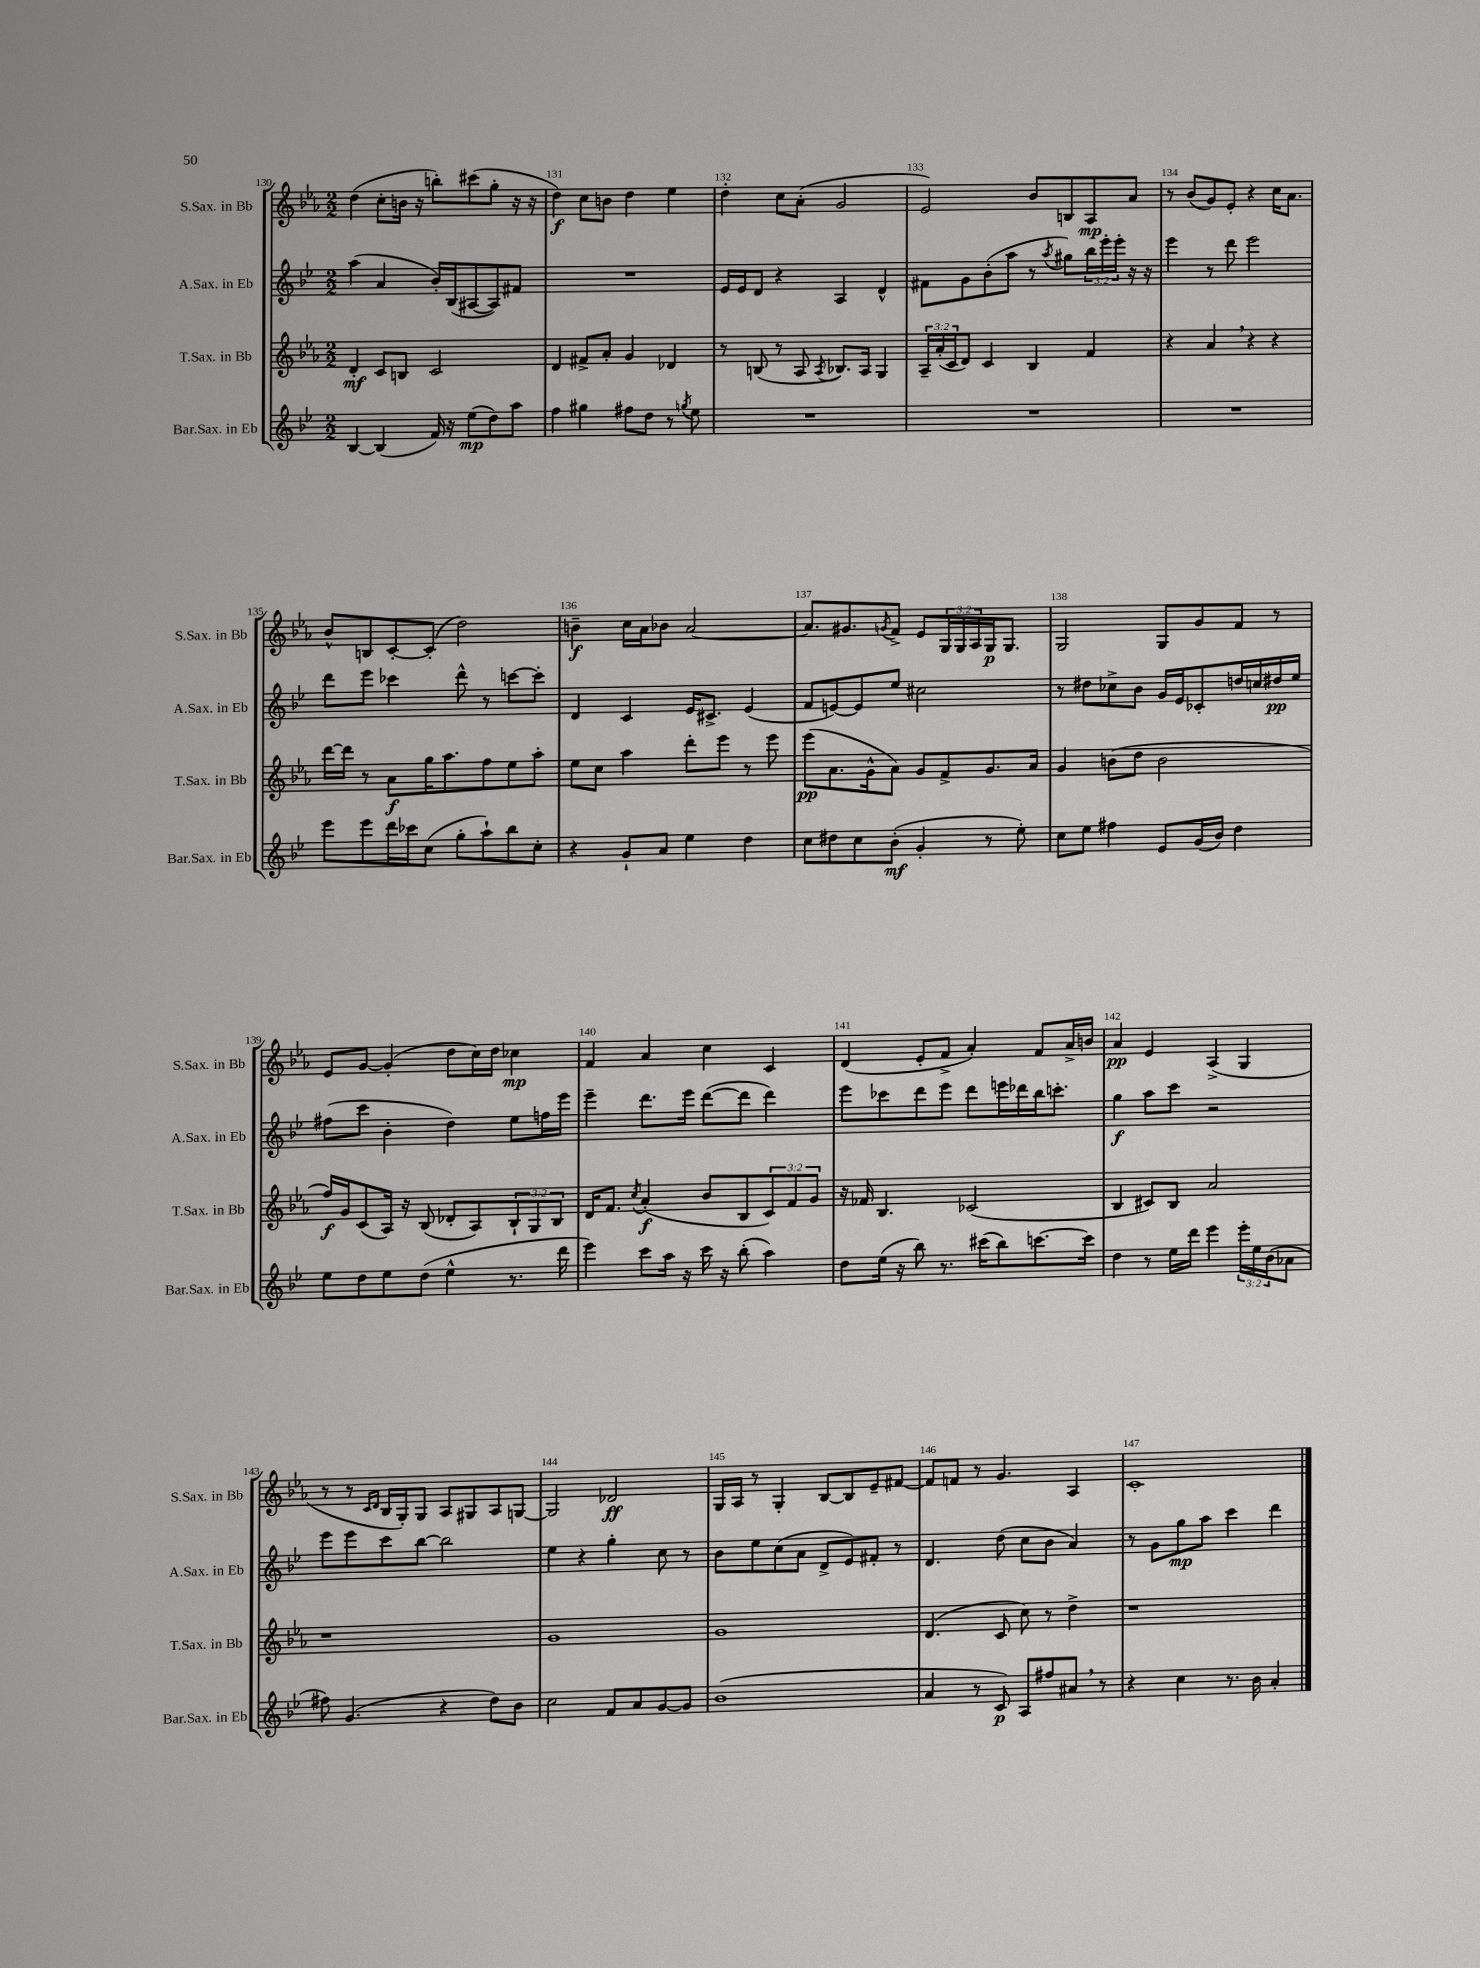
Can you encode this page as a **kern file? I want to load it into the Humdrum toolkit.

**kern	**dynam	**kern	**dynam	**kern	**dynam	**kern	**dynam
*part4	*part4	*part3	*part3	*part2	*part2	*part1	*part1
*staff4	*staff4	*staff3	*staff3	*staff2	*staff2	*staff1	*staff1
*I"Bar.Sax. in Eb	*	*I"T.Sax. in Bb	*	*I"A.Sax. in Eb	*	*I"S.Sax. in Bb	*
*I'Bar.Sax. in Eb	*	*I'T.Sax. in Bb	*	*I'A.Sax. in Eb	*	*I'S.Sax. in Bb	*
*clefG2	*	*clefG2	*	*clefG2	*	*clefG2	*
*k[b-e-]	*	*k[b-e-a-]	*	*k[b-e-]	*	*k[b-e-a-]	*
*M2/2	*	*M2/2	*	*M2/2	*	*M2/2	*
=130	=130	=130	=130	=130	=130	=130	=130
[4B-/	.	4d'/	mf	(4aa\	.	(4dd\	.
(4B-/]	.	8c/L	.	4a/	.	8cc'\L	.
.	.	8Bn/J	.	.	.	16bn\Jk	.
.	.	.	.	.	.	16r	.
16f/)	.	2c/	.	16b-'/LL)	.	8bbn'\L)	.
16r	.	.	.	(16B-/J	.	.	.
(8ee-\L	mp	.	.	[8A#X/	.	(8ccc#X\	.
8dd\)	.	.	.	8A#/])	.	8gg'\J	.
8aa\J	.	.	.	8f#X/J	.	16r	.
.	.	.	.	.	.	16r	.
=131	=131	=131	=131	=131	=131	=131	=131
4ff\	.	4d/	.	1r	.	4dd\)	f
4gg#X\	.	8f#X^/L	.	.	.	8cc\L	.
.	.	8a-'/J	.	.	.	8bn\J	.
8ff#X\L	.	4g/	.	.	.	4dd\	.
8dd\J	.	.	.	.	.	.	.
8r	.	4d-X/	.	.	.	4ee-\	.
8qggn/	.	.	.	.	.	.	.
8ee-\	.	.	.	.	.	.	.
=132	=132	=132	=132	=132	=132	=132	=132
1r	.	8r	.	16e-/LL	.	4dd'\	.
.	.	.	.	16e-/J	.	.	.
.	.	(8Bn/	.	8d/J	.	.	.
.	.	8r	.	4r	.	8cc\L	.
.	.	8A-/	.	.	.	(8a-'\J	.
.	.	8qA-/	.	.	.	.	.
.	.	8.B-X/L)	.	4A/	.	2g/	.
.	.	16A-/Jk	.	.	.	.	.
.	.	4G/	.	4d^^/	.	.	.
=133	=133	=133	=133	=133	=133	=133	=133
1r	.	24A-~/LL	.	8f#X\L	.	2e-/)	.
.	.	(24a-'/	.	.	.	.	.
.	.	24c/J	.	.	.	.	.
.	.	8d/J)	.	8g\	.	.	.
.	.	4c/	.	(8b-'\	.	.	.
.	.	.	.	8aa\J	.	.	.
.	.	4B-/	.	8r	.	8b-/L	.
.	.	.	.	8qaa/	.	.	.
.	.	.	.	8gg#X\L)	.	8Bn/	.
.	.	4f/	.	24bb-\L	.	8A-/	mp
.	.	.	.	24eee-'\	.	.	.
.	.	.	.	24eee-'\JJ	.	.	.
.	.	.	.	16r	.	8a-/J	.
.	.	.	.	16r	.	.	.
=134	=134	=134	=134	=134	=134	=134	=134
1r	.	4r	.	4eee-\	.	8r	.
.	.	.	.	.	.	(8b-/L	.
.	.	4a-,/	.	8r	.	8g/)	.
.	.	.	.	8ddd\	.	8e-'/J	.
.	.	4r	.	2eee-\	.	4r	.
.	.	4r	.	.	.	16cc\KL	.
.	.	.	.	.	.	8.a-\J	.
!!LO:LB:g=z
=135	=135	=135	=135	=135	=135	=135	=135
8eee-\L	.	[16ddd\LL	.	8ddd\L	.	8b-^^/L	.
.	.	16ddd\JJ]	.	.	.	.	.
8eee-\	.	8r	.	8eee-\J	.	8Bn/	.
16ddd\L	.	8a-\L	f	4ccc-X\	.	[8c'/	.
16ccc-X\J	.	.	.	.	.	.	.
(8cc\J	.	16gg\K	.	.	.	(8c'/J]	.
.	.	8.aa-\	.	.	.	.	.
8gg'\L	.	.	.	8ddd^^\	.	2dd\)	.
8aa`\)	.	8ff\	.	8r	.	.	.
8bb-\	.	8ee-\	.	[8cccn\L	.	.	.
8cc'\J	.	8aa-'\J	.	8ccc'\J]	.	.	.
=136	=136	=136	=136	=136	=136	=136	=136
4r	.	8ee-\L	.	4d/	.	4bn~\	f
.	.	8cc\J	.	.	.	.	.
8g`/L	.	4aa-\	.	4c/	.	16cc\LL	.
.	.	.	.	.	.	16a-\J	.
8a/J	.	.	.	.	.	8b-X\J	.
4ee-\	.	8ddd'\L	.	16e-/KL	.	[2a-/	.
.	.	.	.	8.c#X^/J	.	.	.
.	.	8eee-\J	.	.	.	.	.
4dd\	.	8r	.	(4e-/	.	.	.
.	.	8eee-\	.	.	.	.	.
=137	=137	=137	=137	=137	=137	=137	=137
8cc\L	.	(8eee-\L	pp	8f/L	.	8.a-/L]	.
8dd#X\	.	8.a-\	.	[8en/)	.	.	.
.	.	.	.	.	.	8.g#X/	.
8cc\	.	.	.	8e/]	.	.	.
.	.	16g^^\k	.	.	.	.	.
.	.	.	.	.	.	8qgn/	.
(8b-'\J	mf	8a-\J)	.	8ee-/J	.	8f^/J	.
4g'/	.	8g/L	.	2cc#X\	.	8e-/L	.
.	.	8f^/	.	.	.	24G/L	.
.	.	.	.	.	.	24G/	.
.	.	.	.	.	.	24A-/	.
8r	.	8.g/	.	.	.	16G/J	p
.	.	.	.	.	.	8.G/J	.
8ee-'\)	.	.	.	.	.	.	.
.	.	16a-/Jk	.	.	.	.	.
=138	=138	=138	=138	=138	=138	=138	=138
8cc\L	.	4g/	.	8r	.	2G/	.
8ee-\J	.	.	.	8dd#X\L	.	.	.
4ff#X\	.	(8bn\L	.	8cc-X^\	.	.	.
.	.	8dd\J	.	8b-\J	.	.	.
8e-/L	.	2b\	.	16g/LL	.	8G/L	.
.	.	.	.	16e-/J	.	.	.
(16g/L	.	.	.	8c-X'/	.	8g/	.
16b-/JJ)	.	.	.	.	.	.	.
4dd\	.	.	.	16ddn/L	.	8f/J	.
.	.	.	.	16ccn/	.	.	.
.	.	.	.	16dd#X/	pp	8r	.
.	.	.	.	16ee-/JJ	.	.	.
!!LO:LB:g=z
=139	=139	=139	=139	=139	=139	=139	=139
8ee-\L	.	16ff/LL)	f	(8ff#X\L	.	8e-/L	.
.	.	16g/J	.	.	.	.	.
8dd\	.	(8c/	.	8ccc\J	.	[8g/J	.
8ee-\	.	16A-/Jk)	.	4b-'\	.	(4g'/]	.
.	.	16r	.	.	.	.	.
(8dd\J	.	(8B-/	.	.	.	.	.
4ee-^^\	.	8d-X'/L	.	4dd\)	.	8dd\L	.
.	.	8A-/)	.	.	.	16cc\L)	.
.	.	.	.	.	.	16dd\JJ	.
8.r	.	12B-`/	.	8ee-\L	.	4cc-X\	mp
.	.	12G/	.	.	.	.	.
.	.	.	.	16ffn\L	.	.	.
.	.	12B-/J	.	.	.	.	.
16ddd\	.	.	.	16eee-\JJ	.	.	.
=140	=140	=140	=140	=140	=140	=140	=140
4eee-\)	.	16d/KL	.	4eee-~\	.	4f/	.
.	.	8.f/J	.	.	.	.	.
.	.	8qcc/	.	.	.	.	.
8ccc\L	.	(4a-'/	f	8.ddd\L	.	4a-/	.
16aa\Jk	.	.	.	.	.	.	.
16r	.	.	.	16eee-\Jk	.	.	.
16ccc\	.	8b-/L	.	([8ddd\L	.	4cc\	.
16r	.	.	.	.	.	.	.
(8bb-'\	.	8B-/	.	8ddd\J]	.	.	.
4aa\)	.	12c/)	.	4ddd\)	.	4c/	.
.	.	12f/	.	.	.	.	.
.	.	12g/J	.	.	.	.	.
=141	=141	=141	=141	=141	=141	=141	=141
8dd\L	.	16r	.	8eee-\L	.	(4d/	.
.	.	16f-X/	.	.	.	.	.
(16ee-\Jk	.	4.B-/	.	8ccc-X\	.	.	.
16r	.	.	.	.	.	.	.
8bb-\)	.	.	.	8ddd\	.	8e-'/L	.
8.r	.	.	.	8eee-\J	.	8f^/J	.
.	.	(2c-X/	.	8ddd\L	.	4a-'/)	.
(16ccc#X\KL	.	.	.	.	.	.	.
8bb-\)	.	.	.	16eeen\L	.	.	.
.	.	.	.	16ddd-X\	.	.	.
[8.cccn\	.	.	.	16bb-\J	.	8f/L	.
.	.	.	.	8.cccn'\J	.	.	.
.	.	.	.	.	.	16a-^/L	.
16ccc\Jk]	.	.	.	.	.	16bn/JJ	.
=142	=142	=142	=142	=142	=142	=142	=142
4dd\	.	4B-/	.	4gg\	f	4a-/	pp
8r	.	8c#X/L)	.	8aa\L	.	4e-/	.
16ee-\LL	.	8B-/J	.	8ccc\J	.	.	.
16ddd\JJ	.	.	.	.	.	.	.
4eee-\	.	2a-/	.	2r	.	(4A-^/	.
24eee-'\LL	.	.	.	.	.	4G/	.
24ee-\	.	.	.	.	.	.	.
(24b-\J	.	.	.	.	.	.	.
8a-X\J	.	.	.	.	.	.	.
!!LO:LB:g=z
=143	=143	=143	=143	=143	=143	=143	=143
8ff#X\)	.	1r	.	8eee-\L	.	8r	.
(4.g/	.	.	.	8eee-\	.	8r	.
.	.	.	.	.	.	16qqc/LL	.
.	.	.	.	.	.	16qqd/JJ	.
.	.	.	.	8ccc\	.	16B-/LL	.
.	.	.	.	.	.	16G'/J)	.
.	.	.	.	[8bb-\J	.	8G/J	.
4r	.	.	.	2bb-\]	.	8A-/L	.
.	.	.	.	.	.	8G#X/	.
8dd\L)	.	.	.	.	.	8A-/	.
8b-\J	.	.	.	.	.	[8Gn/J	.
=144	=144	=144	=144	=144	=144	=144	=144
2cc\	.	1g	.	4ee-\	.	2G/]	.
.	.	.	.	4r	.	.	.
8f/L	.	.	.	4gg'\	.	2d-X/	ff
8a/	.	.	.	.	.	.	.
[8g/	.	.	.	8cc\	.	.	.
8g/J]	.	.	.	8r	.	.	.
=145	=145	=145	=145	=145	=145	=145	=145
(1b-	.	1g	.	8b-\L	.	16G/LL	.
.	.	.	.	.	.	16A-/JJ	.
.	.	.	.	8ee-\	.	8r	.
.	.	.	.	(8cc\	.	4G'/	.
.	.	.	.	8a\J	.	.	.
.	.	.	.	8d^/L	.	[8B-/L	.
.	.	.	.	8e-/)	.	8B-/]	.
.	.	.	.	8f#X'/J	.	8e-~/	.
.	.	.	.	8r	.	[8f#X/J	.
=146	=146	=146	=146	=146	=146	=146	=146
4a/	.	(4.d/	.	4.d/	.	8f#/L]	.
.	.	.	.	.	.	8fn/J	.
8r	.	.	.	.	.	8r	.
8c/)	p	8c/	.	(8dd\	.	4.g/	.
8A/L	.	8cc\)	.	8cc\L	.	.	.
8ff#X/	.	8r	.	8b-\J	.	.	.
8a#X,/J	.	4dd^\	.	4a/)	.	4A-/	.
8r	.	.	.	.	.	.	.
=147	=147	=147	=147	=147	=147	=147	=147
4r	.	1r	.	8r	.	1c'	.
.	.	.	.	8g\L	.	.	.
4cc\	.	.	.	8gg\	mp	.	.
.	.	.	.	8aa\J	.	.	.
8.r	.	.	.	4ccc\	.	.	.
16b-\	.	.	.	.	.	.	.
4a'/	.	.	.	4ddd\	.	.	.
==	==	==	==	==	==	==	==
*-	*-	*-	*-	*-	*-	*-	*-
